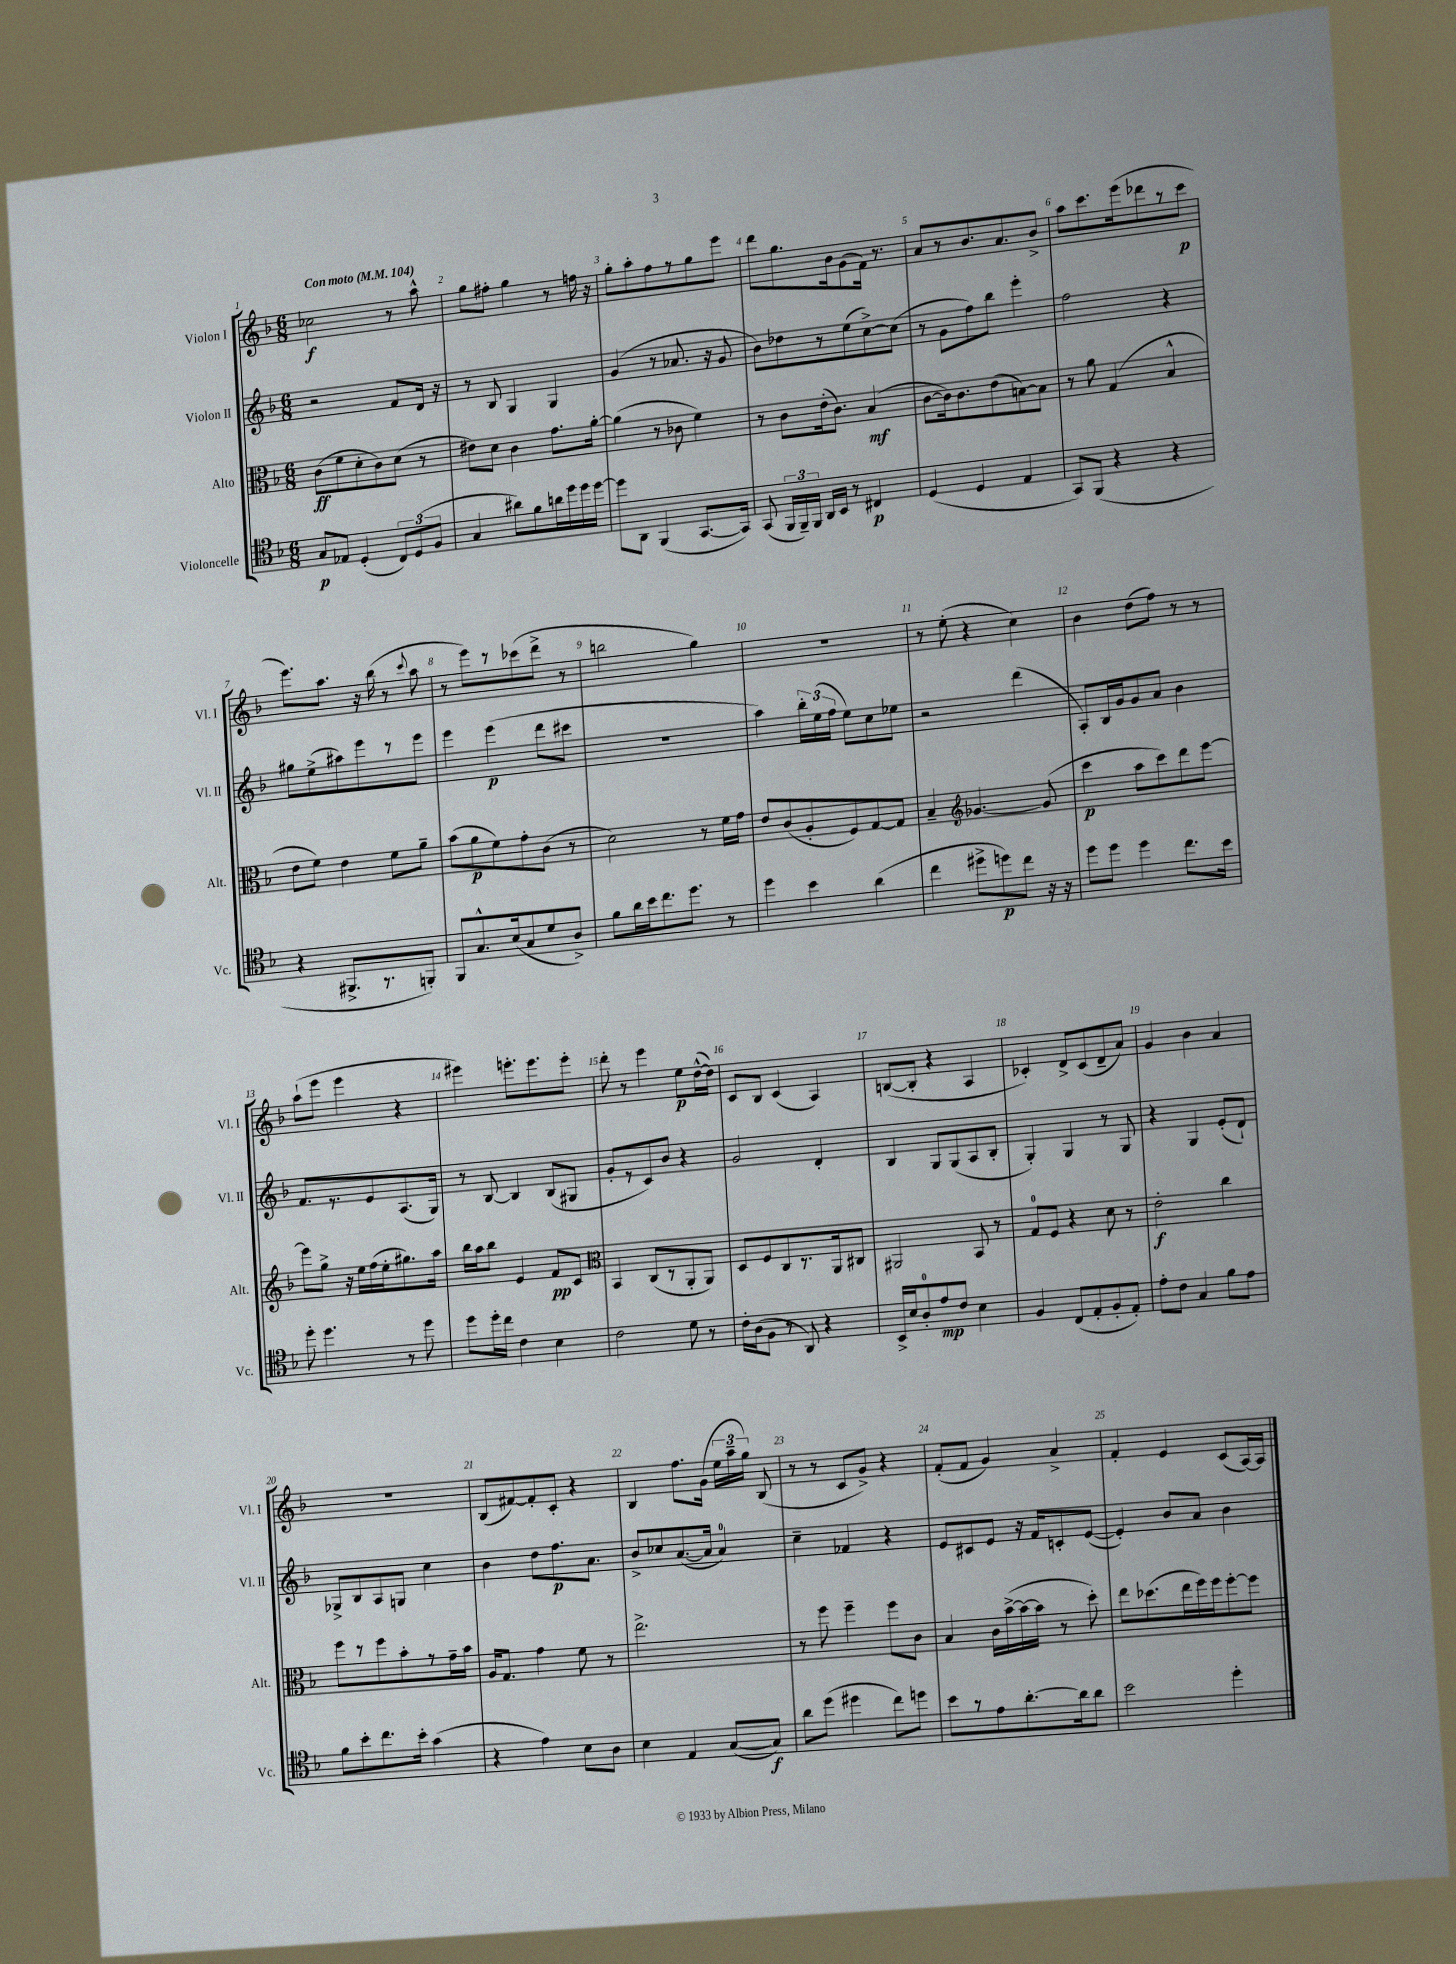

**kern	**kern	**kern	**kern
*staff4	*staff3	*staff2	*staff1
*clefC4	*clefC3	*clefG2	*clefG2
*k[b-]	*k[b-]	*k[b-]	*k[b-]
*M6/8	*M6/8	*M6/8	*M6/8
*MM104	*MM104	*MM104	*MM104
8G	(8c	2r	2cc-
8E-	8f	.	.
(4D'	8d'	.	.
.	8c)	.	.
12C)	(8d	8f	8r
(12D	.	.	.
.	8r	16d	8aa^^
12F	.	.	.
.	.	16r	.
=	=	=	=
4G	8e#)	8r	8gg
.	8d	8B-	8ff#'
8a#)	4c	4G	4gg
8f	.	.	.
16a	8.g	4G	8r
16dd	.	.	.
16dd	.	.	16ff
[16dd	[16a'	.	16r
=	=	=	=
8dd]	(4a]	(4g	8gg'
8AA	.	.	8aa'
(4FF	8r	8r	8ff
.	8c-	8.a-	8r
[8.GG	4f)	.	8gg
.	.	16r	.
.	.	8g	8eee
16GG])	.	.	.
=	=	=	=
(8GG	8r	8b-)	8ddd
24FF	8c	8dd-	8.gg
24FF~)	.	.	.
24FF	.	.	.
16AA	(16e'	8r	.
16BB-	8.c)	.	16b-
8r	.	(8ee	(8g
4C#	(4B-	[8cc^)	16f)
.	.	.	8.r
.	.	(8cc]	.
=	=	=	=
(4D	[8c	8r	8a
.	16c])	8g	8r
.	8.c	.	.
4D	.	8ff)	8.b-
.	(8e	8bb-	.
.	.	.	8.a
4E	[8B)	4eee'	.
.	8B]	.	8b-^
=	=	=	=
8GG)	8r	2ff	8aa
(8FF	8a	.	8.ccc
4r	(4G	.	.
.	.	.	(16eee
.	.	.	8ddd-
4r	4B-^^	4r	8r
.	.	.	8ccc
=	=	=	=
4r	8e	8gg#	8.eee)
.	8f)	(8ee^	.
.	.	.	8.aa
8.FF#^	4e	8aa#)	.
.	.	8eee	16r
8.r	.	.	(16bb-
.	8f	8r	8r
.	.	.	8qqccc
8FF')	8a~	8eee	8aa
=	=	=	=
8FF	(8b-	4eee	8r
8.G^^	8a	.	8eee)
.	8f)	(4eee	8r
(16B-	.	.	.
8G	8g'	.	(8ccc-
8d	(8c	8ddd	8ddd^
8A^)	8r	8ccc#	8r
=	=	=	=
8f	2d)	2.r	2bb
16a	.	.	.
16b-	.	.	.
8.cc	.	.	.
8.dd	.	.	.
.	8r	.	4gg)
8r	16f	.	.
.	16g	.	.
=	=	=	=
4dd	8e	4aa)	2.r
.	(8c	.	.
4b-	8A'	24bb-'	.
.	.	(24ee	.
.	.	24ff	.
.	8F)	8ee)	.
(4a	[8G	8cc	.
.	8G]	8ee-	.
=	=	=	=
4cc	4B-~	2r	8r
.	.	.	(8ee'
*	*clefG2	*	*
8dd#^	[4.g-	.	4r
8dd)	.	.	.
8cc	.	(4ddd	4cc)
16r	(8g-]	.	.
16r	.	.	.
=	=	=	=
8dd	4ccc	8A')	4b-
8dd	.	16B-	.
.	.	16g	.
4dd	8aa	8g	(8dd
.	8ccc)	8a	8ff)
8.cc	8ddd	4b-	8r
.	[8eee	.	8r
16b-	.	.	.
=	=	=	=
8dd'	8eee]	8.f	(8aa`
4.dd	8gg^	.	8eee
.	.	8.r	.
.	16r	.	4eee
.	16ee	.	.
.	(16ff	8e	.
.	16ee'	.	.
8r	8.gg#)	(8.A	4r
8dd	.	.	.
.	16aa	16G)	.
=	=	=	=
8dd	16bb-	8r	4eee#)
.	16aa	.	.
16dd'	8bb-	[8B-	.
16cc	.	.	.
4c	4e	4B-]	8.eee'
.	.	.	8.eee
4B-	8f	(8B-	.
.	8c	8G#	8eee'
=	=	=	=
*	*clefC3	*	*
2c	4BB-	8g'	8ddd'
.	.	8r	8r
.	(8C	8c)	4eee
.	8r	8b-	.
8d	8AA'	4r	8ee
8r	8AA)	.	([16dd^^
.	.	.	16dd])
=	=	=	=
16c'	8D	2g	8c
(16A	.	.	.
8F	8F	.	8B-
8r	8C	.	(4c
8AA)	8.r	.	.
4r	.	4d'	4A)
.	16AA	.	.
.	8C#	.	.
=	=	=	=
16BB-^	2AA#	4B-	([8B
16B-	.	.	.
8A'	.	.	8B']
8e	.	8G	4r
8c	.	(8G	.
4B-	8BB-	8A	4A
.	8r	8B-'	.
=	=	=	=
4F	8G	4G')	4c-')
.	8F	.	.
(8C	4r	4G	8d^
8E'	.	.	(8c-
8F'	8d	8r	8d~
8E')	8r	8G	8a)
=	=	=	=
8e'	2e'	4r	4g
8c	.	.	.
4G	.	4G	4b-
8f	4cc	(8e'	4a
8e	.	8d`)	.
=	=	=	=
8f	8ff	8G-^	2.r
8b-'	8r	8B-	.
8.cc	8ff	8A	.
.	8b-'	8G	.
16b-'	.	.	.
(4g	8r	4cc	.
.	16g~	.	.
.	16b-	.	.
=	=	=	=
4r	16A	4b-	(8B-
.	8.G	.	.
.	.	.	[8f#)
4e)	4g	8dd	8f#']
.	.	8.ff	8c'
8B-	8f	.	4r
.	.	8.a	.
8A	8r	.	.
=	=	=	=
4B-	2.ee^	8b-^	4B-
.	.	8cc-	.
4E	.	([8.a	8.ff
.	.	16a]	(16g
([8G	.	4a)	24ee
.	.	.	24aa~
.	.	.	24gg)
8G])	.	.	(8B-
=	=	=	=
8a	8r	4cc~	8r
(8dd	8ff	.	8r
4dd#	4ff~	4f-	8c
.	.	.	8g^)
8cc)	8ff	4r	4r
8dd	8c	.	.
=	=	=	=
8b-	4B-	8e	(8f'
8r	.	8c#	8f
8e	16c	8e	4g)
.	([16b-^	.	.
[8.a'	16b-_	16r	.
.	16b-]	16f	.
.	8r	8c'	4a^
16a]	.	.	.
8a	8dd')	([8e	.
=	=	=	=
2b-	8ee	4e'])	4f'
.	(8.dd-	.	.
.	.	8b-	4e
.	16ee	.	.
.	16ff)	8a	.
.	16ff	.	.
4dd'	[8ff'	4b-	(8c
.	8ff]	.	[16A)
.	.	.	16A]
==	==	==	==
*-	*-	*-	*-
